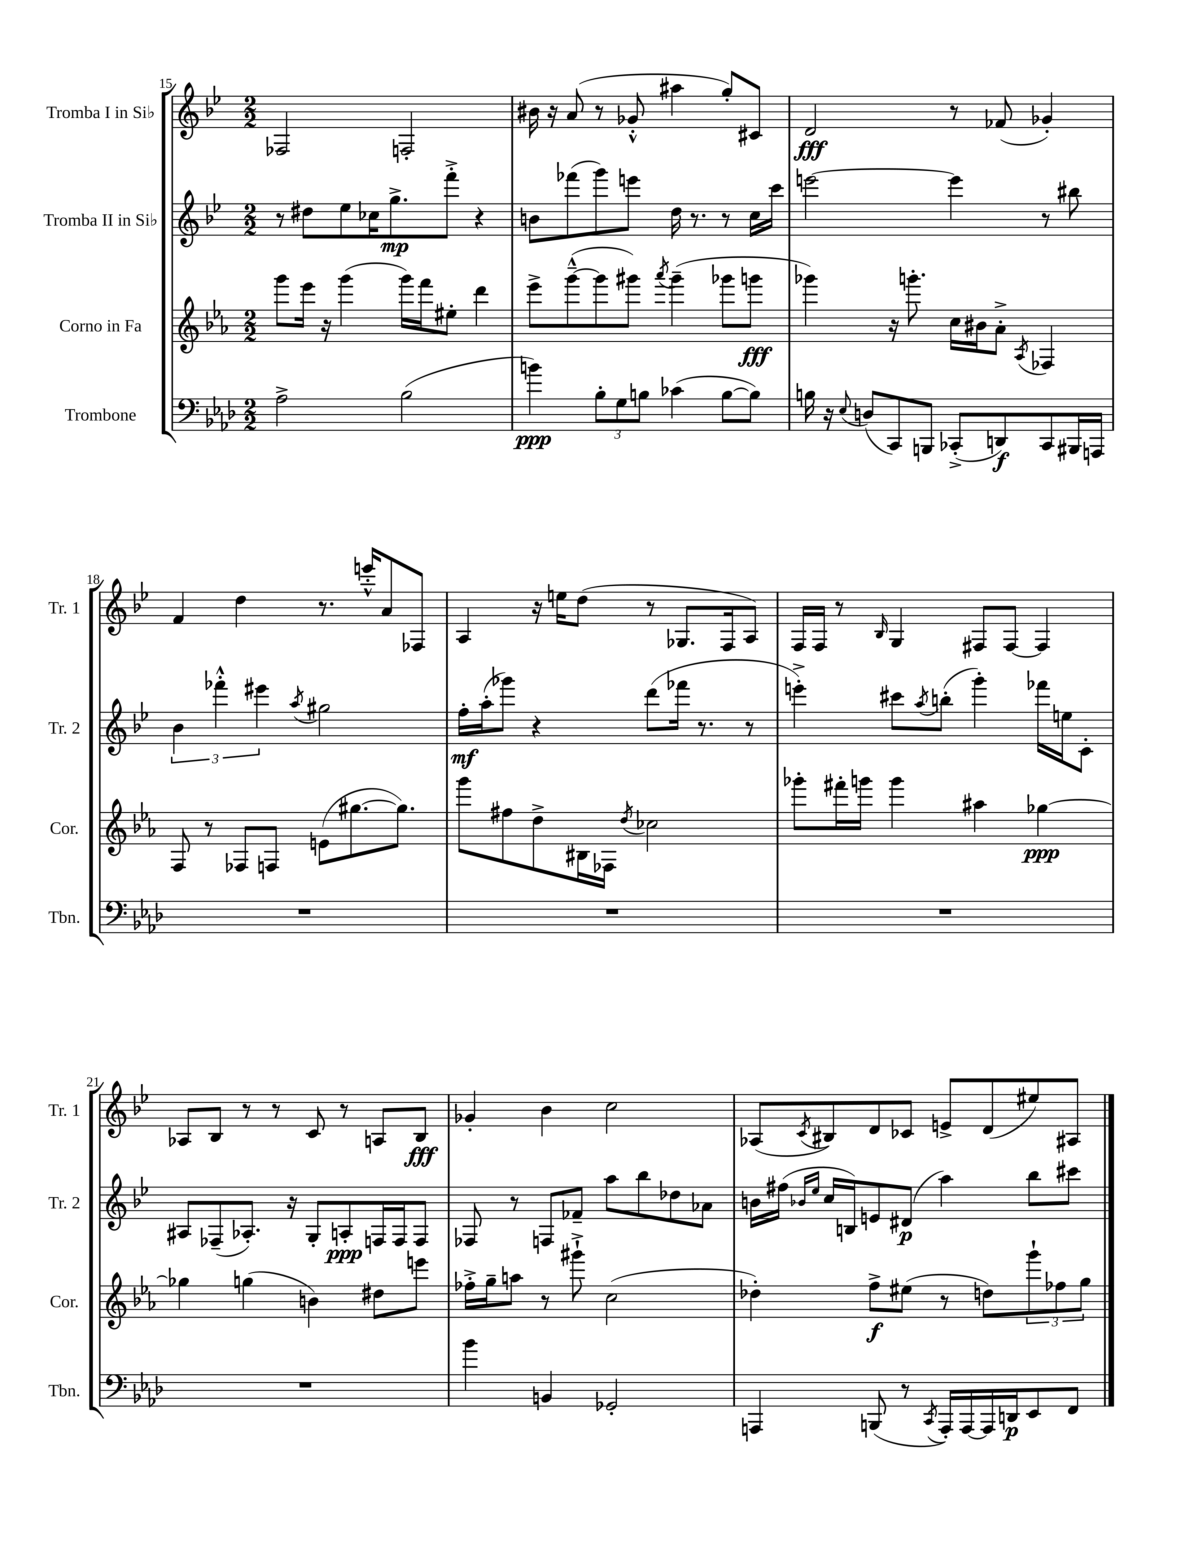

**kern	**dynam	**kern	**dynam	**kern	**dynam	**kern	**dynam
*part4	*part4	*part3	*part3	*part2	*part2	*part1	*part1
*staff4	*staff4	*staff3	*staff3	*staff2	*staff2	*staff1	*staff1
*I"Trombone	*	*I"Corno in Fa	*	*I"Tromba II in Si♭	*	*I"Tromba I in Si♭	*
*I'Tbn.	*	*I'Cor.	*	*I'Tr. 2	*	*I'Tr. 1	*
*clefF4	*	*clefG2	*	*clefG2	*	*clefG2	*
*k[b-e-a-d-]	*	*k[b-e-a-]	*	*k[b-e-]	*	*k[b-e-]	*
*M2/2	*	*M2/2	*	*M2/2	*	*M2/2	*
=15	=15	=15	=15	=15	=15	=15	=15
2A-^\	.	8ggg\L	.	8r	.	2F-X/	.
.	.	16eee-\Jk	.	8dd#X\L	.	.	.
.	.	16r	.	.	.	.	.
.	.	(4ggg\	.	8ee-\	.	.	.
.	.	.	.	16cc-X\K	.	.	.
.	.	.	.	8.gg^\	mp	.	.
(2B-\	.	16ggg\LL)	.	.	.	2Fn'/	.
.	.	16fff\J	.	.	.	.	.
.	.	8ee#X'\J	.	8fff'^\J	.	.	.
.	.	4ddd\	.	4r	.	.	.
=16	=16	=16	=16	=16	=16	=16	=16
4bn\)	ppp	8eee-^\L	.	8bn\L	.	16b#X\	.
.	.	.	.	.	.	16r	.
.	.	([8ggg~^^\	.	(8fff-X\	.	(8a/	.
12B-'\L	.	8ggg\]	.	8ggg\)	.	8r	.
12G\	.	.	.	.	.	.	.
.	.	8ggg#X\J)	.	8eeen\J	.	8g-X'^^/	.
12Bn\J	.	.	.	.	.	.	.
.	.	8qaaa-/	.	.	.	.	.
(4c-X\	.	(4ggg#~\	.	16dd\	.	4aa#X\	.
.	.	.	.	8.r	.	.	.
[8B\L	.	8ggg-X\L	.	8r	.	8gg'/L)	.
8B\J])	.	8gggn\J	fff	16cc\LL	.	8c#X/J	.
.	.	.	.	16ccc\JJ	.	.	.
=17	=17	=17	=17	=17	=17	=17	=17
16Bn\	.	4ggg-X\)	.	[2eeen\	.	2d/	fff
16r	.	.	.	.	.	.	.
8qqE-/	.	.	.	.	.	.	.
(8Dn/L	.	.	.	.	.	.	.
8CC/)	.	16r	.	.	.	.	.
.	.	8.gggn'\	.	.	.	.	.
8BBBn/J	.	.	.	.	.	.	.
(8CC-X'^/L	.	16cc\LL	.	4eee\]	.	8r	.
.	.	16b#X\J	.	.	.	.	.
8DDn/)	f	8a-'^\J	.	.	.	(8f-X/	.
.	.	8qA-/	.	.	.	.	.
8CC-/	.	4F-X/	.	8r	.	4g-X'/)	.
16BBB#X/L	.	.	.	8bb#X\	.	.	.
16AAAn/JJ	.	.	.	.	.	.	.
!!LO:LB:g=z
=18	=18	=18	=18	=18	=18	=18	=18
1r	.	8F/	.	6b-\	.	4f/	.
.	.	8r	.	.	.	.	.
.	.	.	.	6fff-X'^^\	.	.	.
.	.	8F-X/L	.	.	.	4dd\	.
.	.	.	.	6eee#X\	.	.	.
.	.	8Fn/J	.	.	.	.	.
.	.	.	.	8qaa/	.	.	.
.	.	(8en\L	.	2gg#X\	.	8.r	.
.	.	[8.gg#X\	.	.	.	.	.
.	.	.	.	.	.	16eeen'^^/KL	.
.	.	.	.	.	.	8a/	.
.	.	8.gg#\J])	.	.	.	.	.
.	.	.	.	.	.	8F-X/J	.
=19	=19	=19	=19	=19	=19	=19	=19
1r	.	8ggg\L	.	16ff'\LL	mf	4A/	.
.	.	.	.	(16aa'\J	.	.	.
.	.	8ff#X\	.	8ggg-X\J)	.	.	.
.	.	8dd^\	.	4r	.	16r	.
.	.	.	.	.	.	16een\KL	.
.	.	16B#X\L	.	.	.	(8dd\J	.
.	.	16F-X\JJ	.	.	.	.	.
.	.	8qdd/	.	.	.	.	.
.	.	2cc-X\	.	(8ddd\L	.	8r	.
.	.	.	.	16fff-X\Jk	.	8.G-X/L	.
.	.	.	.	8.r	.	.	.
.	.	.	.	.	.	16F/k	.
.	.	.	.	8r	.	8A/J)	.
=20	=20	=20	=20	=20	=20	=20	=20
1r	.	8ggg-X'\L	.	4eeen'^\)	.	16F/LL	.
.	.	.	.	.	.	16F/JJ	.
.	.	16fff#X'\L	.	.	.	8r	.
.	.	16gggn\JJ	.	.	.	.	.
.	.	.	.	.	.	16qqB-/	.
.	.	4ggg\	.	8ccc#X\L	.	4G/	.
.	.	.	.	8qaa/	.	.	.
.	.	.	.	(8bbn'\J	.	.	.
.	.	4aa#X\	.	4ggg'\)	.	8F#X/L	.
.	.	.	.	.	.	[8F#/J	.
.	.	[4gg-X\	ppp	16fff-X\LL	.	4F#/]	.
.	.	.	.	16een\J	.	.	.
.	.	.	.	8c'\J	.	.	.
!!LO:LB:g=z
=21	=21	=21	=21	=21	=21	=21	=21
1r	.	4gg-X\]	.	8A#X/L	.	8A-X/L	.
.	.	.	.	(8F-X~/	.	8B-/J	.
.	.	(4ggn\	.	8.A-X'/J)	.	8r	.
.	.	.	.	.	.	8r	.
.	.	.	.	16r	.	.	.
.	.	4bn\)	.	8G'/L	.	8c/	.
.	.	.	.	8An'/	ppp	8r	.
.	.	8dd#X\L	.	16Fn/L	.	8An/L	.
.	.	.	.	16F/J	.	.	.
.	.	8eeen\J	.	8F/J	.	8B-/J	fff
=22	=22	=22	=22	=22	=22	=22	=22
4b-\	.	16ff-X'^\LL	.	8F-X/	.	4g-X'/	.
.	.	16gg~\J	.	.	.	.	.
.	.	8aan\J	.	8r	.	.	.
4BBn/	.	8r	.	8Fn/L	.	4b-\	.
.	.	8ggg#X`^\	.	8f-X~/J	.	.	.
2GG-X'/	.	(2cc\	.	8aa\L	.	2cc\	.
.	.	.	.	8bb-\	.	.	.
.	.	.	.	8dd-X\	.	.	.
.	.	.	.	8a-X\J	.	.	.
=23	=23	=23	=23	=23	=23	=23	=23
4AAAn/	.	4dd-X'\)	.	16bn\LL	.	(8A-X/L	.
.	.	.	.	(16ff#X\JJ	.	.	.
.	.	.	.	16qqb-X/LL	.	.	.
.	.	.	.	16qqee-/JJ	.	8qc/	.
.	.	.	.	16cc/LL	.	8B#X/)	.
.	.	.	.	16Bn/J)	.	.	.
(8BBBn/	.	8ff^\L	f	8en/	.	8d/	.
8r	.	(8ee#X\J	.	(8d#X/J	p	8c-X/J	.
8qCC/	.	.	.	.	.	.	.
16AAA'/LL)	.	8r	.	4aa\)	.	8en^/L	.
[16AAA/	.	.	.	.	.	.	.
16AAA/]	.	8ddn\L)	.	.	.	(8d/	.
16DDn/J	p	.	.	.	.	.	.
8EE-/	.	12ggg`\	.	8bb-\L	.	8ee#X/)	.
.	.	12ff-X\	.	.	.	.	.
8FF/J	.	.	.	8ccc#X\J	.	8A#X/J	.
.	.	12gg\J	.	.	.	.	.
==	==	==	==	==	==	==	==
*-	*-	*-	*-	*-	*-	*-	*-
